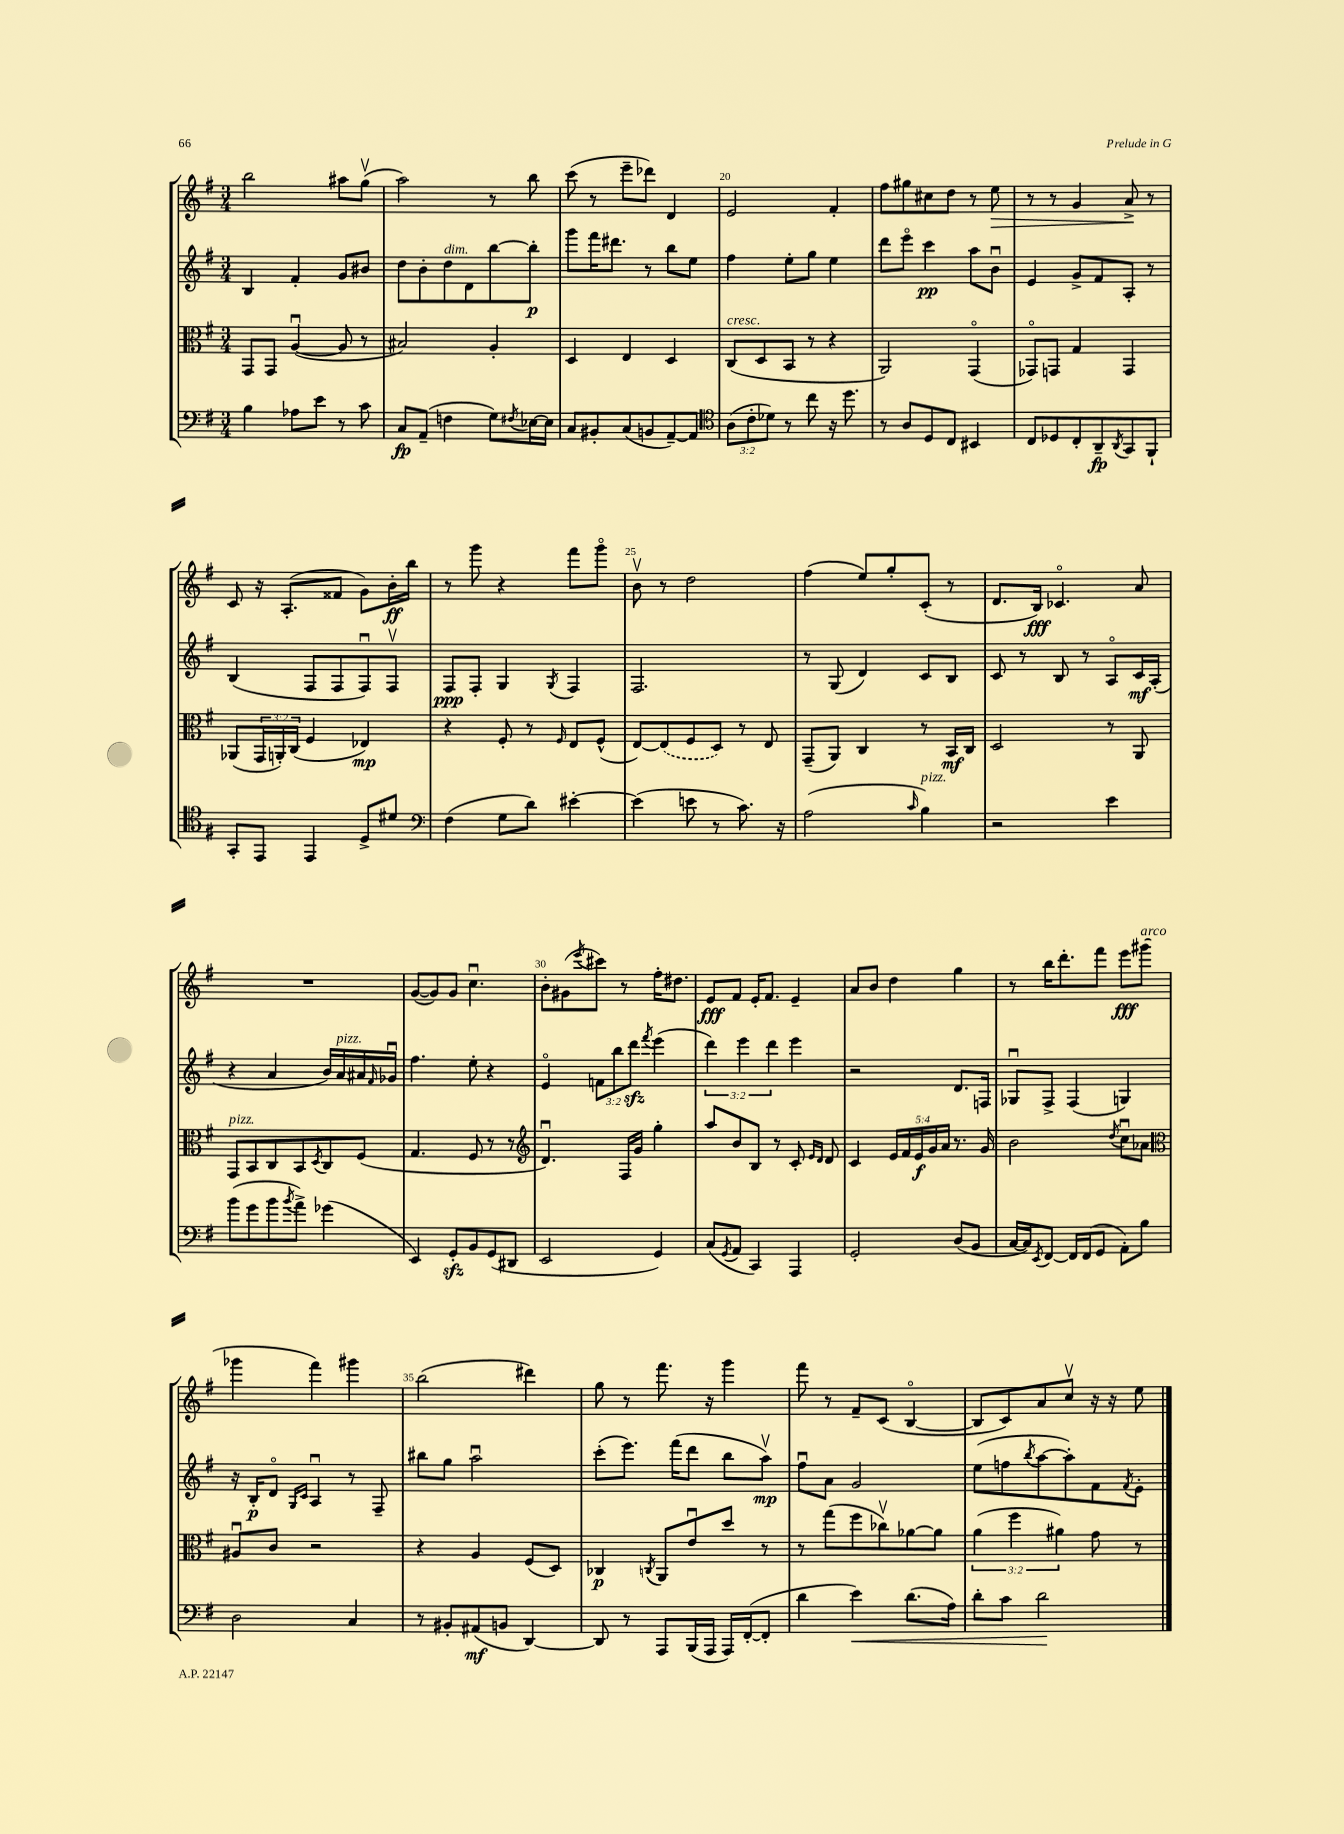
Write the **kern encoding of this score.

**kern	**kern	**kern	**kern
*staff4	*staff3	*staff2	*staff1
*clefF4	*clefC3	*clefG2	*clefG2
*k[f#]	*k[f#]	*k[f#]	*k[f#]
*M3/4	*M3/4	*M3/4	*M3/4
4B	8GG	4B	2bb
.	8GG	.	.
8A-	([4Au	4f#'	.
8e	.	.	.
8r	8A]	8g	8aa#
8c	8r	8b#	(8ggv
=	=	=	=
8C	2B#)	8dd	2aa)
(8AA~	.	8b'	.
4F	.	8dd	.
.	.	8d	.
8G)	4A'	[8bb	8r
8qF#	.	.	.
[16E-	.	8bb']	8bb
16E-]	.	.	.
=	=	=	=
8C	4D	8ggg	(8ccc
8BB#'	.	16fff#	8r
.	.	8.ddd#	.
(8C	4E	.	8eee~
8BB	.	8r	8ddd-)
[8AA~)	4D	8bb	4d
8AA]	.	8ee	.
=	=	=	=
*clefC4	*	*	*
(12A	(8C	4ff#	2e
12c'	.	.	.
.	8D	.	.
12d-)	.	.	.
8r	8BB	8ee'	.
8cc	8r	8gg	.
16r	4r	4ee	4f#'
8.dd	.	.	.
=	=	=	=
8r	2AA)	8ddd	8ff#
8A	.	8eeeo	8gg#
8D	.	4ccc	8cc#
8C	.	.	8dd
4BB#	(4GGo	8aa	8r
.	.	8bu	8ee
=	=	=	=
8C	8GG-o)	4e	8r
8D-	8GG	.	8r
8C'	4G	8g^	4g
8AA~	.	8f#	.
8qAA	.	.	.
8GG	4GG	8A'	8a^
8FF#`	.	8r	8r
=	=	=	=
8GG'	(8AA-	(4B	8c
8EE	24GG	.	16r
.	24AA')	.	.
.	.	.	(8.A'
.	(24C	.	.
4EE	4F#	8F#	.
.	.	8F#	8f##
8D^	4E-)	8F#u)	8g)
8d#	.	8F#v	16b'
.	.	.	16bb
=	=	=	=
*clefF4	*	*	*
(4F#	4r	8F#	8r
.	.	8F#'	8ggg
8G	8F#'	4G	4r
8d)	8r	.	.
.	16qqF#	8qG	.
[4e#'	8E	4F#	8fff#
.	(8F#^^	.	8gggo
=	=	=	=
(4e#]	[8E)	2.F#	8bv
.	(8E]	.	8r
8e	8F#	.	2dd
8r	8D)	.	.
8.c)	8r	.	.
.	8E	.	.
16r	.	.	.
=	=	=	=
(2A	(8GG~	8r	(4ff#
.	8AA)	(8G	.
.	4C	4d)	8ee)
.	.	.	8gg'
16qqc	.	.	.
4B)	8r	8c	(8c'
.	16BB	8B	8r
.	16C	.	.
=	=	=	=
2r	2D	8c	8.d
.	.	8r	.
.	.	.	16B)
.	.	8B	4.c-o
.	.	8r	.
4e	8r	8Ao	.
.	8AA	16c	8a
.	.	(16A'	.
=	=	=	=
(8b	8GG	4r	2.r
8g	8BB	.	.
8b	8C	4a	.
8qb	.	.	.
8a^)	8BB	.	.
.	8qD	.	.
(4g-	8C	16b)	.
.	.	16a	.
.	(8F#	16a#	.
.	.	16qqf#	.
.	.	16g-u	.
=	=	=	=
4EE)	4.G	4.ff#	([8g
.	.	.	8g])
8GG'	.	.	8g
8BB	8F#	8ee'	4.ccu
(8GG	8r	4r	.
8DD#	8r	.	.
=	=	=	=
*	*clefG2	*	*
2EE	4.du)	4eo	8b'
.	.	.	(8g#
.	.	.	8qeee
.	.	12f	8ccc#)
.	.	12bb	.
.	16F#	.	8r
.	.	12ddd	.
.	16g	.	.
.	.	8qfff#	.
4GG)	4gg'	(4eee	16ff#'
.	.	.	8.dd#
=	=	=	=
(8C	8aa	6ddd)	8e
8qGG	.	.	.
8AA	8b	.	8f#
.	.	6eee	.
4CC)	8B	.	16e'
.	.	.	8.f#
.	.	6ddd	.
.	8r	.	.
4AAA	8c'	4eee	4e~
.	16qqe	.	.
.	16qqd	.	.
.	8d	.	.
=	=	=	=
2GG'	4c	2r	8a
.	.	.	8b
.	20e	.	4dd
.	20f#	.	.
.	20e	.	.
.	20g	.	.
.	20a	.	.
(8D	8.r	8.d	4gg
8BB	.	.	.
.	16g	16F	.
=	=	=	=
[16C	2b	8G-u	8r
16C])	.	.	.
8qEE	.	.	.
[8FF#	.	8F#^	16bb
.	.	.	8.ddd'
16FF#]	.	(4F#	.
(16FF#	.	.	.
8GG	.	.	8fff#
.	8qdd	.	.
8AA')	8ccu	4G)	8eee
8B	8a-	.	(8ggg#
=	=	=	=
*	*clefC3	*	*
2D	8A#u	16r	4ggg-
.	.	16B'	.
.	8c	8do	.
.	.	16qqG	.
.	.	16qqc	.
.	2r	4Au	4fff#)
4C	.	8r	4ggg#
.	.	8F#~	.
=	=	=	=
8r	4r	8bb#	(2bb
8BB#'	.	8gg	.
(8AA#	4A	2aau	.
8BB	.	.	.
[4DD)	(8F#	.	4ddd#)
.	8D)	.	.
=	=	=	=
8DD]	4C-	(8ccc'	8gg
8r	.	8.eee)	8r
.	8qC	.	.
8AAA	8AA	.	8.fff#
.	.	(16fff#	.
(16BBB	8eu	8ddd	.
16AAA	.	.	16r
16AAA)	8dd	8bb	4ggg
([16FF#'	.	.	.
8FF#']	8r	8aav)	.
=	=	=	=
4d	8r	8ff#u	8fff#
.	(8gg	8a	8r
4e)	8ff#	2g	8f#~
.	8cc-v)	.	(8c
(8.d	[8a-	.	[4Bo
.	8a-]	.	.
16A)	.	.	.
=	=	=	=
8d'	(6a	(8ee	8B]
8c	.	8ff	8c)
.	6ff#	.	.
.	.	8qbb	.
2d	.	[8aa	8a
.	6a#)	.	.
.	.	8aa'])	8ccv
.	8g	8f#	16r
.	.	.	16r
.	.	8qf#	.
.	8r	8e'	8ee
==	==	==	==
*-	*-	*-	*-
